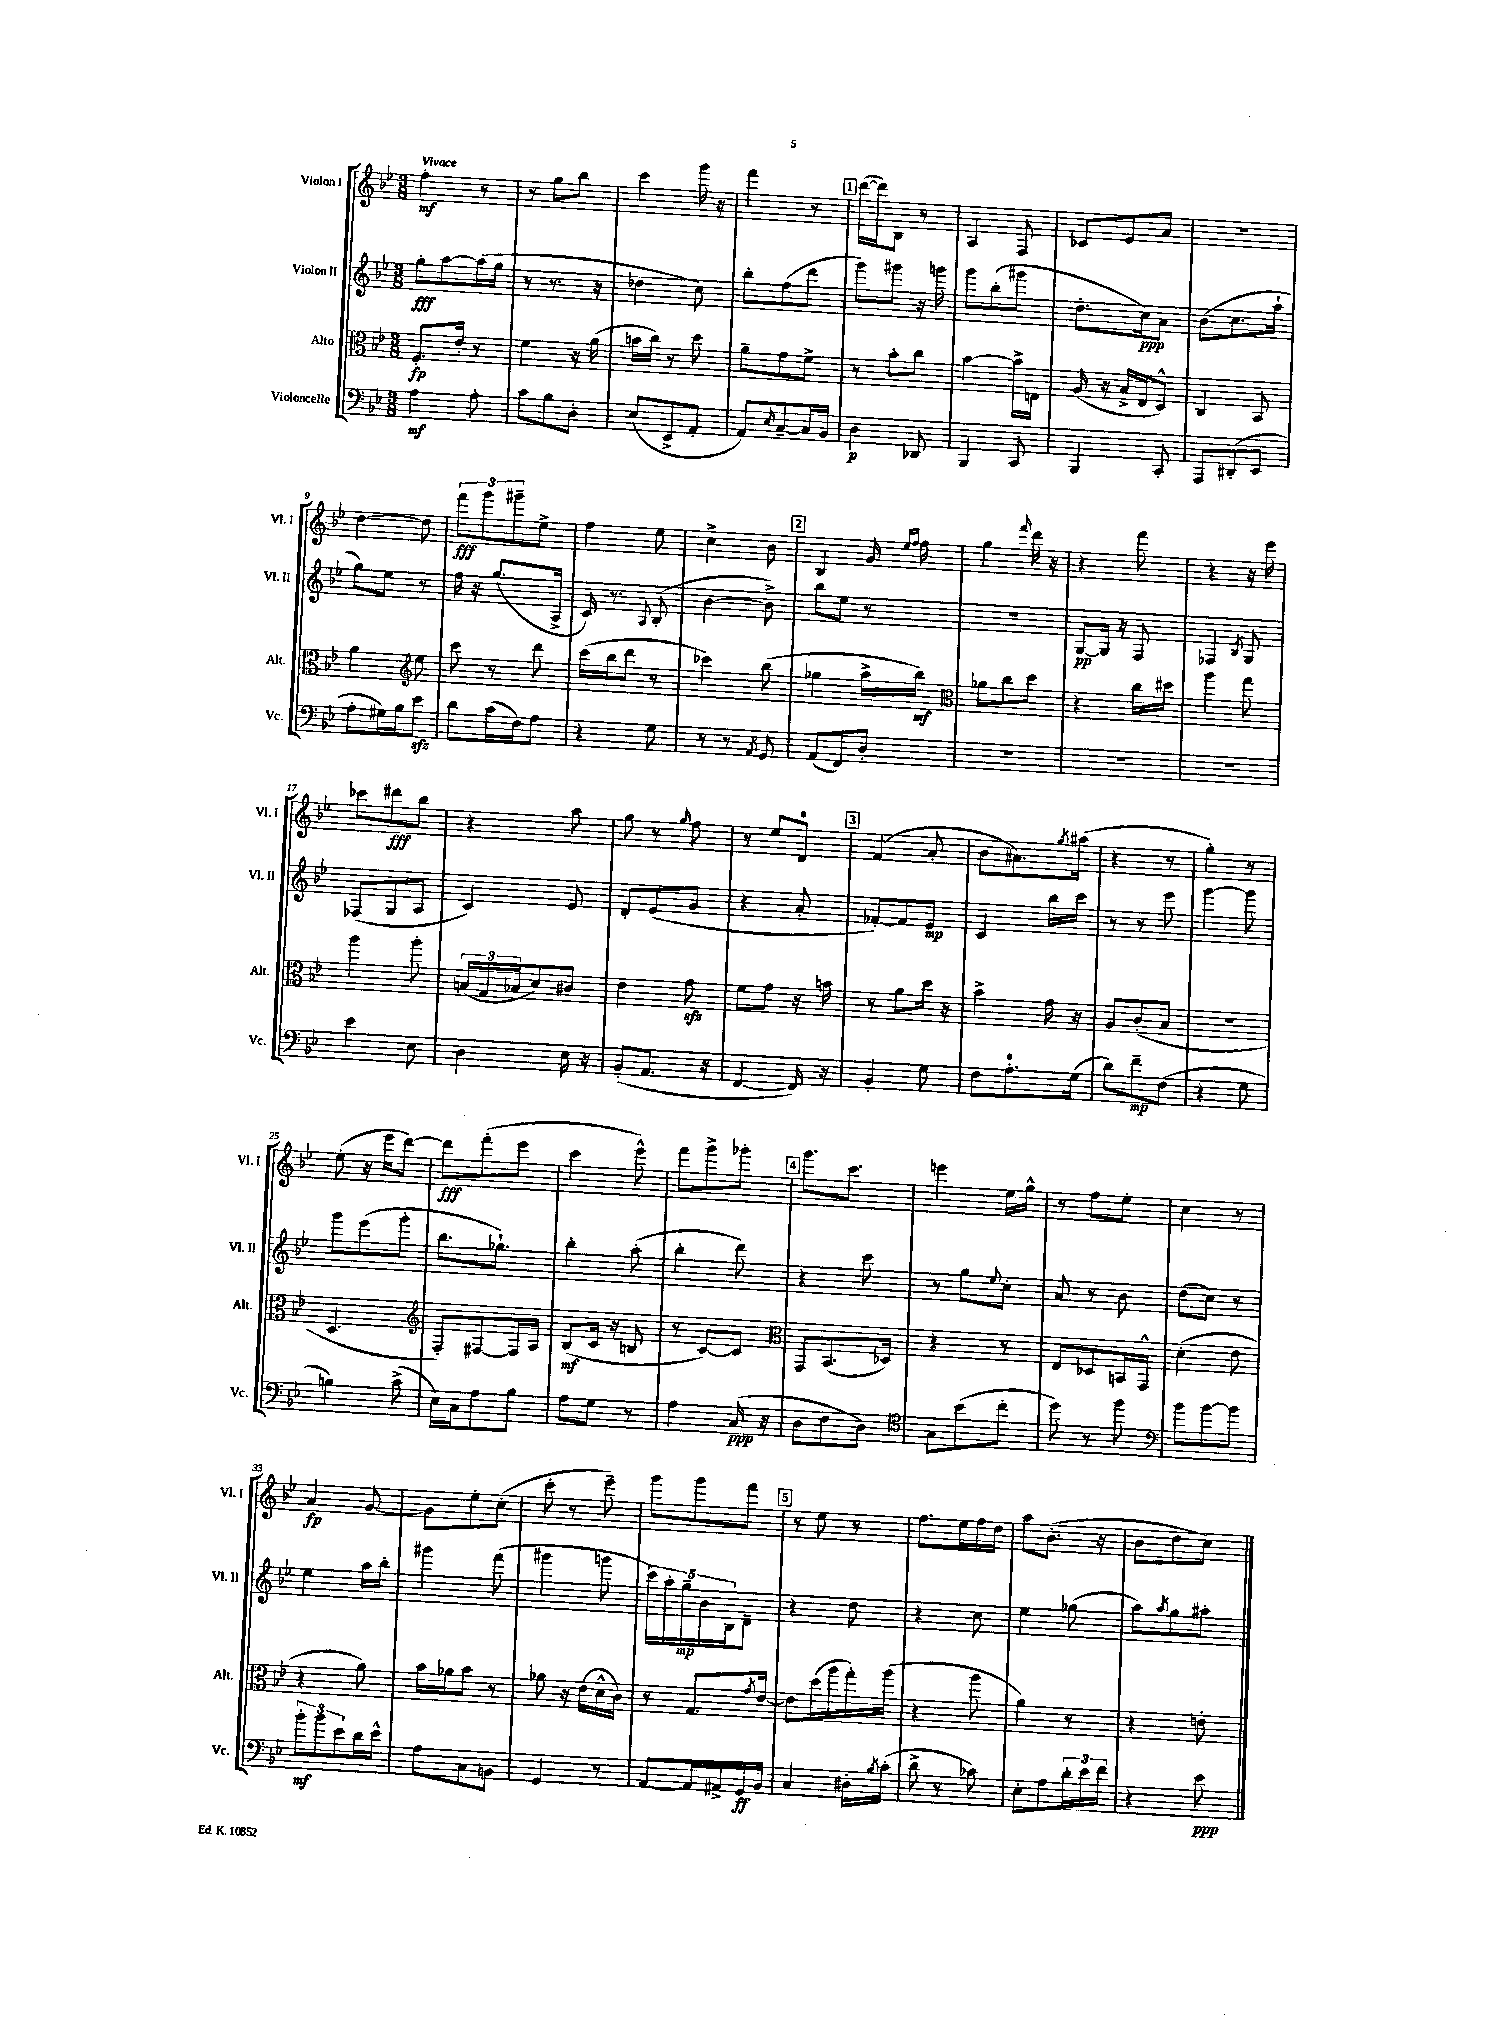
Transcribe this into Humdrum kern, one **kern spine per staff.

**kern	**dynam	**kern	**dynam	**kern	**dynam	**kern	**dynam
*part4	*part4	*part3	*part3	*part2	*part2	*part1	*part1
*staff4	*staff4	*staff3	*staff3	*staff2	*staff2	*staff1	*staff1
*I"Violoncelle	*	*I"Alto	*	*I"Violon II	*	*I"Violon I	*
*I'Vc.	*	*I'Alt.	*	*I'Vl. II	*	*I'Vl. I	*
*clefF4	*	*clefC3	*	*clefG2	*	*clefG2	*
*k[b-e-]	*	*k[b-e-]	*	*k[b-e-]	*	*k[b-e-]	*
*M3/8	*	*M3/8	*	*M3/8	*	*M3/8	*
=1	=1	=1	=1	=1	=1	=1	=1
!	!	!	!	!	!	!LO:TX:a:B:t=Vivace	!
4A\	mf	8.F'/L	fp	8gg'\L	fff	4ff'\	mf
.	.	.	.	[8aa\	.	.	.
.	.	16e-'/Jk	.	.	.	.	.
8A'\	.	8r	.	(16aa\L]	.	8r	.
.	.	.	.	16gg\JJ	.	.	.
=2	=2	=2	=2	=2	=2	=2	=2
8c\L	.	4f\	.	8r	.	8r	.
8B-\	.	.	.	8.r	.	8gg\L	.
8D'\J	.	16r	.	.	.	8bb-\J	.
.	.	(16a\	.	16r	.	.	.
=3	=3	=3	=3	=3	=3	=3	=3
(8E-/L	.	16bn\LL	.	4dd-X\	.	4ccc\	.
.	.	16cc\JJ)	.	.	.	.	.
8EE-^/	.	8r	.	.	.	.	.
8AA'/J	.	8dd\	.	8cc\)	.	16ggg\	.
.	.	.	.	.	.	16r	.
=4	=4	=4	=4	=4	=4	=4	=4
8AA/L)	.	8a~\L	.	8bb-'\L	.	4fff\	.
16qqE-/	.	.	.	.	.	.	.
[8C~/	.	8g\	.	(8ff\	.	.	.
16C/L]	.	8f^\J	.	8ddd\J	.	8r	.
16BB-/JJ	.	.	.	.	.	.	.
!!LO:REH:place=s1:t=1
=5	=5	=5	=5	=5	=5	=5	=5
4D\	p	8r	.	8ggg\L)	.	([16ddd\LL	.
.	.	.	.	.	.	16ddd\J])	.
.	.	8b-'\L	.	8ggg#X\J	.	8B-\J	.
8DD-X/	.	8cc\J	.	16r	.	8r	.
.	.	.	.	16gggn\	.	.	.
=6	=6	=6	=6	=6	=6	=6	=6
4BBB-/	.	[4b-\	.	8ggg\L	.	4A/	.
.	.	.	.	(8bb-'\	.	.	.
8CC/	.	16b-^\LL]	.	8ggg#X\J	.	8F/	.
.	.	16En\JJ	.	.	.	.	.
=7	=7	=7	=7	=7	=7	=7	=7
4BBB-/	.	(16A/	.	8.dd'\L	.	8c-X/L	.
.	.	16r	.	.	.	.	.
.	.	16B-^/LL	.	.	.	8e-/	.
.	.	16E-/J	.	16cc\k)	ppp	.	.
8CC'/	.	8D^^/J)	.	8a\J	.	8a/J	.
=8	=8	=8	=8	=8	=8	=8	=8
8AAA/L	.	4C/	.	(8b-\L	.	4.r	.
(8DD#X'/	.	.	.	8.cc\	.	.	.
8EE-/J	.	8BB-/	.	.	.	.	.
.	.	.	.	16aa`\Jk	.	.	.
!!LO:LB:g=z
=9	=9	=9	=9	=9	=9	=9	=9
8A'\L	.	4a\	.	8gg\L)	.	[4dd\	.
16G#X\L)	.	.	.	8ee-\J	.	.	.
16B-\J	.	.	.	.	.	.	.
*	*	*clefG2	*	*	*	*	*
8e-zz\J	.	8ee-\	.	8r	.	8dd\]	.
=10	=10	=10	=10	=10	=10	=10	=10
8d\L	.	8ccc\	.	16ff\	.	12fff\L	fff
.	.	.	.	16r	.	.	.
.	.	.	.	.	.	12ggg\	.
(16c\L	.	8r	.	(8.gg/L	.	.	.
.	.	.	.	.	.	12ggg#X~\	.
16F\J)	.	.	.	.	.	.	.
8A\J	.	8ddd\	.	.	.	8ee-^\J	.
.	.	.	.	16A^/Jk	.	.	.
=11	=11	=11	=11	=11	=11	=11	=11
4r	.	(16ccc\LL	.	16c/)	.	4ff\	.
.	.	16bb-\J	.	8.r	.	.	.
.	.	8ddd\J	.	.	.	.	.
.	.	.	.	8qqA/	.	.	.
8G\	.	8r	.	(8B-'/	.	8ee-\	.
=12	=12	=12	=12	=12	=12	=12	=12
8r	.	4ccc-X\)	.	[4b-\	.	4cc^\	.
8r	.	.	.	.	.	.	.
8qAA/	.	.	.	.	.	.	.
8GG/	.	(8bb-\	.	8b-^\])	.	8b-\	.
!!LO:REH:place=s1:t=2
=13	=13	=13	=13	=13	=13	=13	=13
(8AA/L	.	4gg-X\	.	8bb-\L	.	4B-/	.
8FF/)	.	.	.	8ee-\J	.	.	.
8D'/J	.	16aa^\LL	.	8r	.	16g/	.
.	.	.	.	.	.	16qqee-/LL	.
.	.	.	.	.	.	16qqff/JJ	.
.	.	16bb-\JJ)	mf	.	.	16ff\	.
=14	=14	=14	=14	=14	=14	=14	=14
*	*	*clefC3	*	*	*	*	*
4.r	.	8a-X\L	.	4.r	.	4gg\	.
.	.	8cc\	.	.	.	.	.
.	.	.	.	.	.	16qqfff/	.
.	.	8dd\J	.	.	.	16ddd\	.
.	.	.	.	.	.	16r	.
=15	=15	=15	=15	=15	=15	=15	=15
4.r	.	4r	.	[8G/L	pp	4r	.
.	.	.	.	16G/Jk]	.	.	.
.	.	.	.	16r	.	.	.
.	.	16cc\LL	.	8F/	.	8fff\	.
.	.	16dd#X\JJ	.	.	.	.	.
=16	=16	=16	=16	=16	=16	=16	=16
4.r	.	4aa\	.	4F-X/	.	4r	.
.	.	.	.	8qB-/	.	.	.
.	.	8gg\	.	8G/	.	16r	.
.	.	.	.	.	.	16eee-\	.
!!LO:LB:g=z
=17	=17	=17	=17	=17	=17	=17	=17
4e-\	.	4aa\	.	(8F-X/L	.	8ccc-X\L	.
.	.	.	.	8G/	.	8ddd#X\	fff
8E-\	.	8aa'\	.	8A/J	.	8bb-\J	.
=18	=18	=18	=18	=18	=18	=18	=18
4D\	.	(24Bn/LL	.	4c/)	.	4r	.
.	.	24G/	.	.	.	.	.
.	.	24B-X/J	.	.	.	.	.
.	.	8d/)	.	.	.	.	.
16E-\	.	8c#X/J	.	8e-/	.	8aa\	.
16r	.	.	.	.	.	.	.
=19	=19	=19	=19	=19	=19	=19	=19
(8BB-'/L	.	4e-\	.	8d'/L	.	8gg\	.
8.AA/J	.	.	.	(8e-/	.	8r	.
.	.	.	.	.	.	16qqgg/	.
.	.	8gzz\	.	8g/J	.	8ff\	.
16r	.	.	.	.	.	.	.
=20	=20	=20	=20	=20	=20	=20	=20
[4FF/	.	8f\L	.	4r	.	8r	.
.	.	8g\J	.	.	.	8ee-/L	.
16FF/])	.	16r	.	8a'/	.	8d/J	.
16r	.	16bn\	.	.	.	.	.
!!LO:REH:place=s1:t=3
=21	=21	=21	=21	=21	=21	=21	=21
4BB-'/	.	8r	.	[8f-X'/L)	.	(4f/	.
.	.	8a\L	.	8f-/]	.	.	.
8G\	.	16dd\Jk	.	8e-/J	mp	8a'/	.
.	.	16r	.	.	.	.	.
=22	=22	=22	=22	=22	=22	=22	=22
8F\L	.	4b-^\	.	4c/	.	8b-\L	.
8.A'\	.	.	.	.	.	8.a#X\)	.
.	.	16g\	.	16bb-\LL	.	.	.
.	.	.	.	.	.	8qgg/	.
(16G\Jk	.	16r	.	16ccc\JJ	.	(16aa#X\Jk	.
=23	=23	=23	=23	=23	=23	=23	=23
8d\L)	.	8A/L	.	8r	.	4r	.
8f~\	mp	(8c'/	.	8r	.	.	.
(8F\J	.	8B-/J	.	8eee-\	.	8r	.
=24	=24	=24	=24	=24	=24	=24	=24
4r	.	4.r	.	[4ggg\	.	4gg'\)	.
8G\	.	.	.	8ggg\]	.	8r	.
!!LO:LB:g=z
=25	=25	=25	=25	=25	=25	=25	=25
4Bn\)	.	4.D/	.	8ggg\L	.	(8ee-'\	.
.	.	.	.	(8eee-\	.	16r	.
.	.	.	.	.	.	16eee-\KL	.
(8c^\	.	.	.	8ggg'\J	.	[8ddd\J)	.
=26	=26	=26	=26	=26	=26	=26	=26
*	*	*clefG2	*	*	*	*	*
16E-\LL)	.	8F'/L)	.	8.bb-\L	.	8ddd\L]	fff
16C\J	.	.	.	.	.	.	.
8A\	.	[8F#X/	.	.	.	(8fff'\	.
.	.	.	.	8.gg-X`\J)	.	.	.
8B-\J	.	16F#/L]	.	.	.	8eee-\J	.
.	.	16A/JJ	.	.	.	.	.
=27	=27	=27	=27	=27	=27	=27	=27
8A\L	.	(8B-/L	mf	4bb-'\	.	4ccc\	.
8G\J	.	16c/Jk	.	.	.	.	.
.	.	16r	.	.	.	.	.
8r	.	8Bn/	.	(8aa'\	.	8eee-^^\)	.
=28	=28	=28	=28	=28	=28	=28	=28
4A\	.	8r	.	4bb-'\	.	8fff\L	.
.	.	[8c/L)	.	.	.	8ggg^\	.
(16C/	ppp	8c/J]	.	8ddd\)	.	8ggg-X'\J	.
16r	.	.	.	.	.	.	.
!!LO:REH:place=s1:t=4
=29	=29	=29	=29	=29	=29	=29	=29
*	*	*clefC3	*	*	*	*	*
8D\L	.	8GG/L	.	4r	.	8.ggg\L	.
8F\	.	(8.BB-/	.	.	.	.	.
.	.	.	.	.	.	8.ccc\J	.
8D\J)	.	.	.	8ccc\	.	.	.
.	.	16D-X/Jk)	.	.	.	.	.
=30	=30	=30	=30	=30	=30	=30	=30
*clefC4	*	*	*	*	*	*	*
8G\L	.	4r	.	8r	.	4eeen\	.
(8b-\	.	.	.	8gg\L	.	.	.
.	.	.	.	8qqee-/	.	.	.
8cc'\J	.	8r	.	8cc'\J	.	16ee-\LL	.
.	.	.	.	.	.	16gg^^\JJ	.
=31	=31	=31	=31	=31	=31	=31	=31
8dd\)	.	8E-/L	.	8a/	.	8r	.
8r	.	8D-X/	.	8r	.	8ff\L	.
8ff\	.	16BBn/L	.	8b-\	.	8ee-'\J	.
.	.	16GG^^/JJ	.	.	.	.	.
=32	=32	=32	=32	=32	=32	=32	=32
*clefF4	*	*	*	*	*	*	*
8b-\L	.	(4d'\	.	(8dd\L	.	4cc\	.
[8b-\	.	.	.	8cc\J)	.	.	.
8b-\J]	.	8e-\	.	8r	.	8r	.
!!LO:LB:g=z
=33	=33	=33	=33	=33	=33	=33	=33
12b-'\L	mf	4r	.	4ee-\	.	4a/	fp
12b-\	.	.	.	.	.	.	.
12e-\	.	.	.	.	.	.	.
16d\L	.	8a\)	.	16aa\LL	.	[8g/	.
16e-^^\JJ	.	.	.	16bb-'\JJ	.	.	.
=34	=34	=34	=34	=34	=34	=34	=34
8A\L	.	16b-\LL	.	4ggg#X\	.	8g\L]	.
.	.	16a-X\J	.	.	.	.	.
8C\	.	8b-\J	.	.	.	8ee-'\	.
8BBn\J	.	8r	.	(8fff\	.	(8cc'\J	.
=35	=35	=35	=35	=35	=35	=35	=35
4GG/	.	8a-X\	.	4ggg#X\	.	8ccc'\	.
.	.	16r	.	.	.	8r	.
.	.	(16e-\LL	.	.	.	.	.
8r	.	16d^^\	.	8gggn\	.	8eee-~\)	.
.	.	16c\JJ)	.	.	.	.	.
=36	=36	=36	=36	=36	=36	=36	=36
[8AA/L	.	8r	.	20ccc\LL)	.	8ggg\L	.
.	.	.	.	20aa'\	.	.	.
.	.	.	.	20gg~\	mp	.	.
16AA/L]	.	8.G/L	.	.	.	8ggg\	.
.	.	.	.	20b-\	.	.	.
16AA#X^/	.	.	.	.	.	.	.
.	.	.	.	20B-\J	.	.	.
16GG/	ff	.	.	8d~\J	.	8fff\J	.
.	.	8qg/	.	.	.	.	.
16BB-/JJ	.	[16e-/Jk	.	.	.	.	.
!!LO:REH:place=s1:t=5
=37	=37	=37	=37	=37	=37	=37	=37
4C/	.	8e-\L]	.	4r	.	8r	.
.	.	(16dd\L	.	.	.	8ee-\	.
.	.	16aa\	.	.	.	.	.
16D#X'\LL	.	16gg'\)	.	8dd\	.	8r	.
8qB-/	.	.	.	.	.	.	.
(16c'\JJ	.	(16aa\JJ	.	.	.	.	.
=38	=38	=38	=38	=38	=38	=38	=38
8d^\	.	4r	.	4r	.	8.ff\L	.
8r	.	.	.	.	.	.	.
.	.	.	.	.	.	16ee-\L	.
8c-X\)	.	8aa\	.	8cc\	.	16ff\	.
.	.	.	.	.	.	16dd\JJ	.
=39	=39	=39	=39	=39	=39	=39	=39
8E-'\L	.	4a\)	.	4ee-\	.	8aa\L	.
8A\	.	.	.	.	.	(8.b-'\J	.
24d'\L	.	8r	.	(8gg-X\	.	.	.
24e-\	.	.	.	.	.	.	.
.	.	.	.	.	.	16r	.
24f\JJ	.	.	.	.	.	.	.
=40	=40	=40	=40	=40	=40	=40	=40
4r	.	4r	.	8aa\L)	.	8b-\L	.
.	.	.	.	8qaa/	.	.	.
.	.	.	.	8gg\	.	8dd\	.
8e-\	ppp	8en'\	.	8aa#X'\J	.	8cc\J)	.
==	==	==	==	==	==	==	==
*-	*-	*-	*-	*-	*-	*-	*-
